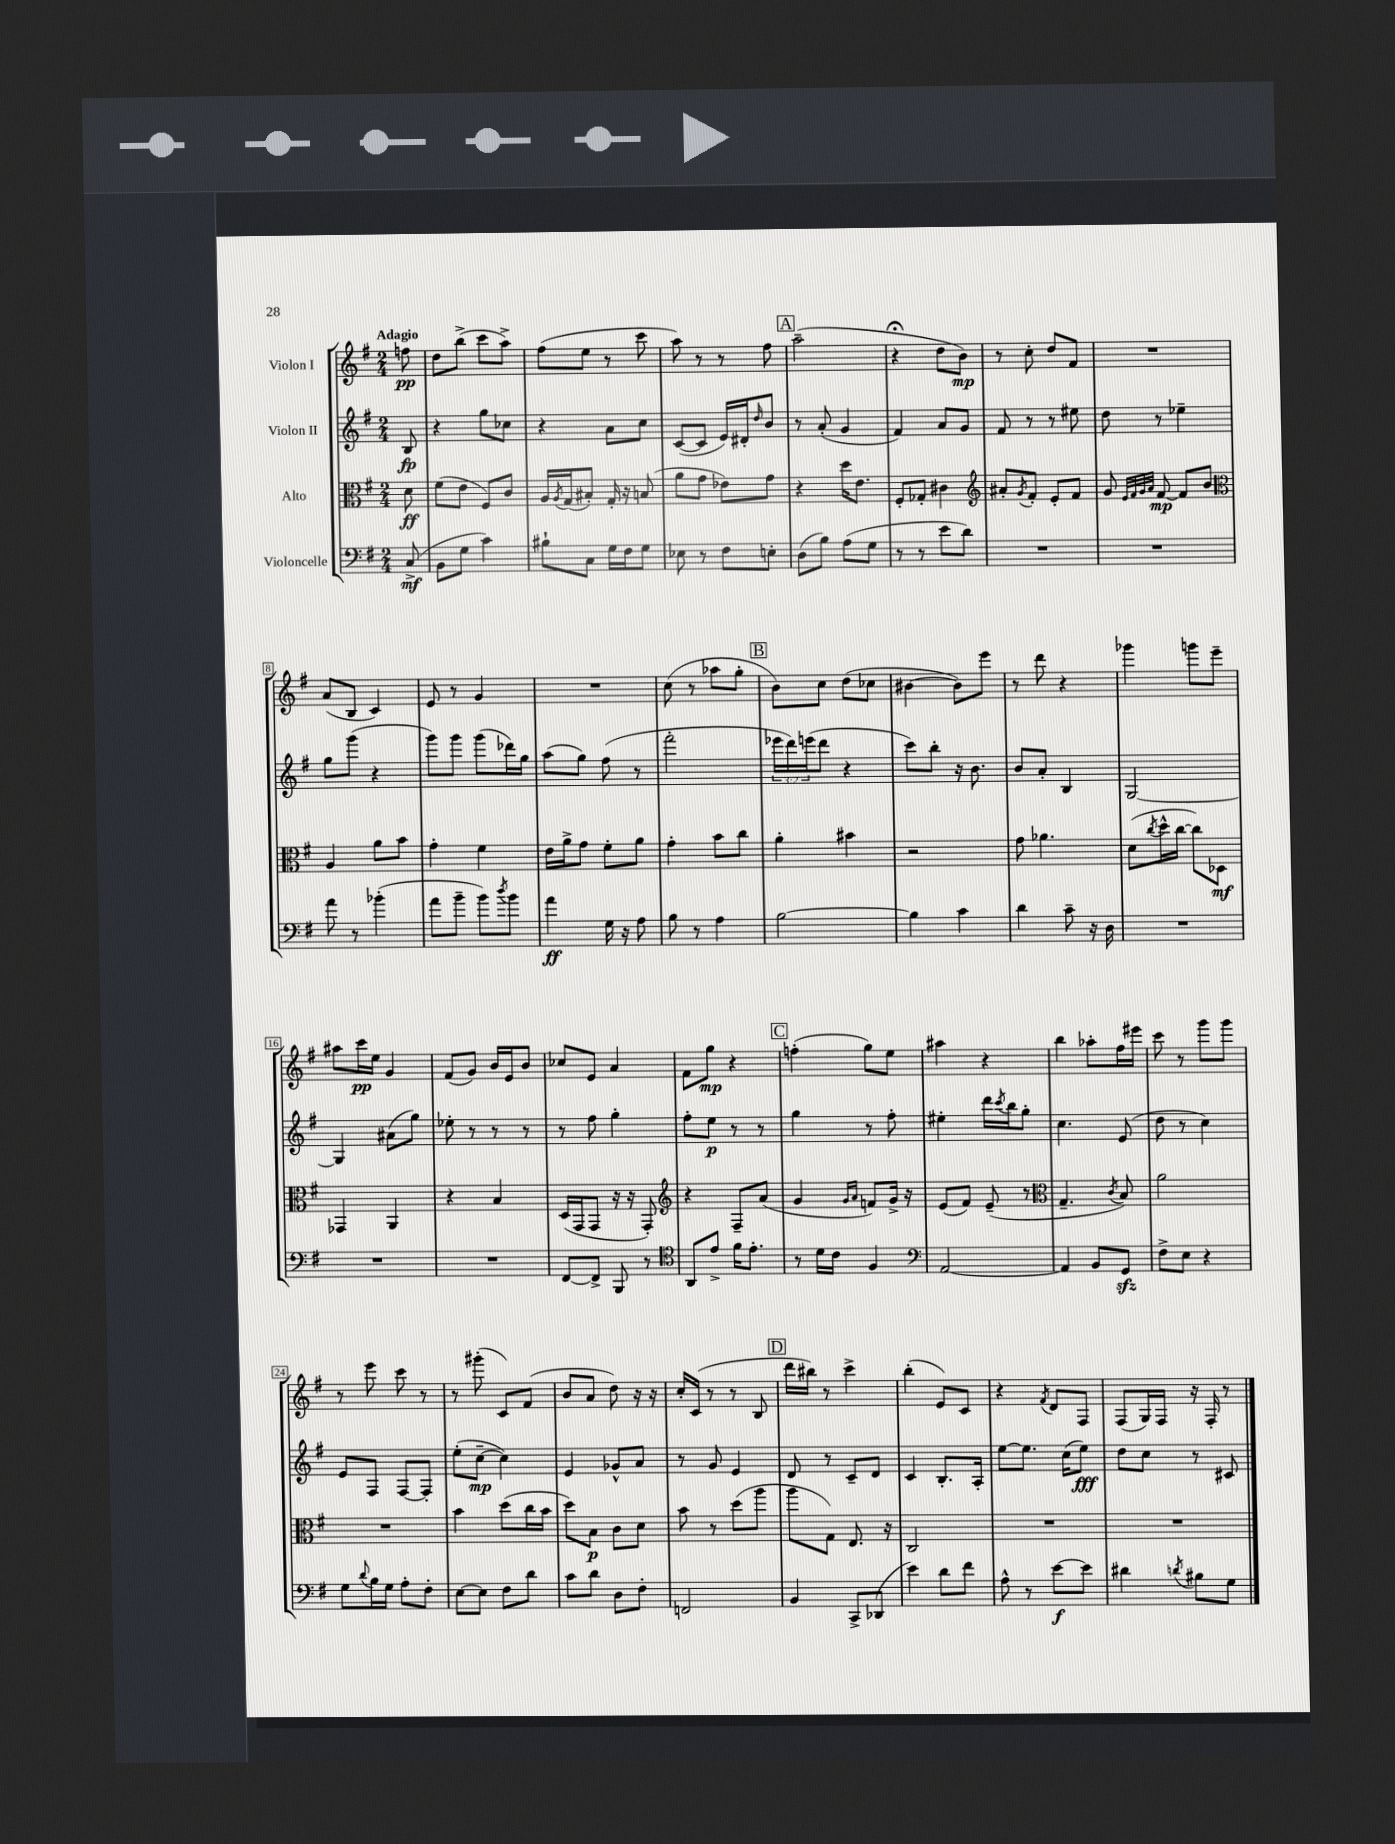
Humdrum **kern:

**kern	**kern	**kern	**kern
*staff4	*staff3	*staff2	*staff1
*clefF4	*clefC3	*clefG2	*clefG2
*k[f#]	*k[f#]	*k[f#]	*k[f#]
*M2/4	*M2/4	*M2/4	*M2/4
(8C^	8d	8B	8ff
=	=	=	=
8BB	(8f#	4r	8dd
8G	8e	.	(8bb^
4c)	8F#)	8gg	8ccc
.	8c	8cc-	8aa^)
=	=	=	=
8B#`	16A	4r	(8ff#
.	8qA	.	.
.	(16G	.	.
8C	8B#')	.	8ee
16G	16G'	8a	8r
16F#	16r	.	.
8G	(8B	8cc	8ccc
=	=	=	=
8E-	8a	([8c	8aa)
8r	8g	8c]	8r
8F#	8e-)	16e)	8r
.	.	16d#'	.
.	.	16qqdd	.
8E'	8g	8b	8ff#
=	=	=	=
(8D	4r	8r	(2aa~
8B)	.	(8a'	.
(8A	16dd	4g	.
.	8.e	.	.
8G	.	.	.
=	=	=	=
8r	8F#'	4f#)	4r;
8r	8G-'	.	.
8e	4c#	8a	8dd
8d)	.	8g	8b)
=	=	=	=
*	*clefG2	*	*
2r	8a#'	8f#	8r
.	8qg	.	.
.	8f#'	8r	8cc'
.	8e'	8r	8dd
.	8f#	8ee#	8f#
=	=	=	=
2r	8g	8dd	2r
.	32qqe	.	.
.	32qqf#	.	.
.	32qqg	.	.
.	32qqa	.	.
.	[8f#	8r	.
.	8f#]	4ee-~	.
.	8b	.	.
=	=	=	=
*	*clefC3	*	*
8a	4A	8gg	(8a
8r	.	(8ggg	8B
(4b-'	8a	4r	4c)
.	8b	.	.
=	=	=	=
8a	4g'	8ggg)	8e
8b~	.	8ggg	8r
8b)	4f#	(8ggg	4g
8qdd	.	.	.
8b	.	16ddd-)	.
.	.	16gg	.
=	=	=	=
4a	16e	(8aa	2r
.	16a^	.	.
.	8g	8gg)	.
16G	8f#'	(8ff#	.
16r	.	.	.
8A	8a	8r	.
=	=	=	=
8B	4g'	2fff#'	(8cc
8r	.	.	8r
4A	8b	.	8aa-
.	8cc	.	8gg'
=	=	=	=
[2B	4a'	24eee-	8b)
.	.	24ddd)	.
.	.	(24eee	.
.	.	8ddd	8cc
.	4b#	4r	(8dd
.	.	.	8cc-
=	=	=	=
4B]	2r	8ccc)	[4b#
.	.	8bb'	.
4c	.	16r	8b#])
.	.	8.b	.
.	.	.	8eee
=	=	=	=
4d	8g	8b	8r
.	4.a-	8a'	8ddd
8c~	.	4B	4r
16r	.	.	.
16D	.	.	.
=	=	=	=
2r	(8d	[2G	4ggg-
.	8qcc	.	.
.	16dd^^	.	.
.	[16cc	.	.
.	8cc])	.	8ggg
.	8D-	.	8eee~
=	=	=	=
2r	4GG-	4G]	8aa#
.	.	.	16ccc
.	.	.	16ee
.	4AA	(8a#	4g
.	.	8gg)	.
=	=	=	=
2r	4r	8ee-'	(8f#
.	.	8r	8g)
.	4B	8r	16b
.	.	.	16e
.	.	8r	8b
=	=	=	=
[8FF#	(16D	8r	8cc-
.	16GG	.	.
8FF#^]	8GG	8ff#	8e
8BBB	16r	4gg'	4a
.	16r	.	.
8r	8GG')	.	.
=	=	=	=
*clefC4	*clefG2	*	*
8AA	4r	8ff#'	8f#
8e^	.	8ee	8gg
16f#	8F#~	8r	4r
8.e'	.	.	.
.	(8a	8r	.
=	=	=	=
8r	4g	4gg	(4ff'
16d	.	.	.
16c	.	.	.
.	16qqg	.	.
.	16qqa	.	.
4F#	8f)	8r	8gg)
.	16g^	8ff#'	8ee
.	16r	.	.
=	=	=	=
*clefF4	*	*	*
[2AA	(8e	4ee#'	4aa#
.	8f#)	.	.
.	(8e~	16ddd	4r
.	.	8qccc	.
.	.	16bb	.
.	8r	8gg'	.
=	=	=	=
*	*clefC3	*	*
4AA]	4.G~	4.cc	4bb
8BB	.	.	8aa-'
.	8qc	.	.
8GG	8B)	(8e	16ff#
.	.	.	16eee#
=	=	=	=
8F#^	2a	8dd	8ccc
8E	.	8r	8r
4r	.	4cc)	8ggg
.	.	.	8ggg
=	=	=	=
8G	2r	8e	8r
8qqd	.	.	.
16B	.	8F#	8eee
16G	.	.	.
8A'	.	[8F#	8ccc
8F#'	.	8F#']	8r
=	=	=	=
[8E	4b	(8ee'	8r
8E]	.	[8cc~	(8ggg#'
8F#	(8dd	4cc])	8c)
8d	16cc	.	(8f#
.	16b	.	.
=	=	=	=
8c	8dd)	4e	8b
8d	8B	.	8a
8D	8c	8g-^^	8dd)
8F#'	8d	8a	16r
.	.	.	16r
=	=	=	=
2FF	8b	8r	16cc'
.	.	.	(16c
.	8r	8g	8r
.	(8dd	4e	8r
.	8aa	.	8B
=	=	=	=
4BB	8aa	8d	16ddd
.	.	.	16bb#)
.	8G)	8r	8r
8CC^	8.E	8c~	4ccc^
(8DD-	.	8d	.
.	16r	.	.
=	=	=	=
4e)	2C	4c	(4bb'
8d	.	8.B'	8e)
8f#	.	.	8c
.	.	16A'	.
=	=	=	=
8A^^	2r	[8ee	4r
8r	.	8.ee]	.
.	.	.	8qf#
[8e	.	.	8d
.	.	(16cc	.
8e]	.	8ee)	8F#
=	=	=	=
4d#	2r	8dd	(8F#
.	.	8cc	16G)
.	.	.	16F#
8qd	.	.	.
8B#	.	8r	16r
.	.	.	16F#'
8G	.	8c#	8r
==	==	==	==
*-	*-	*-	*-
